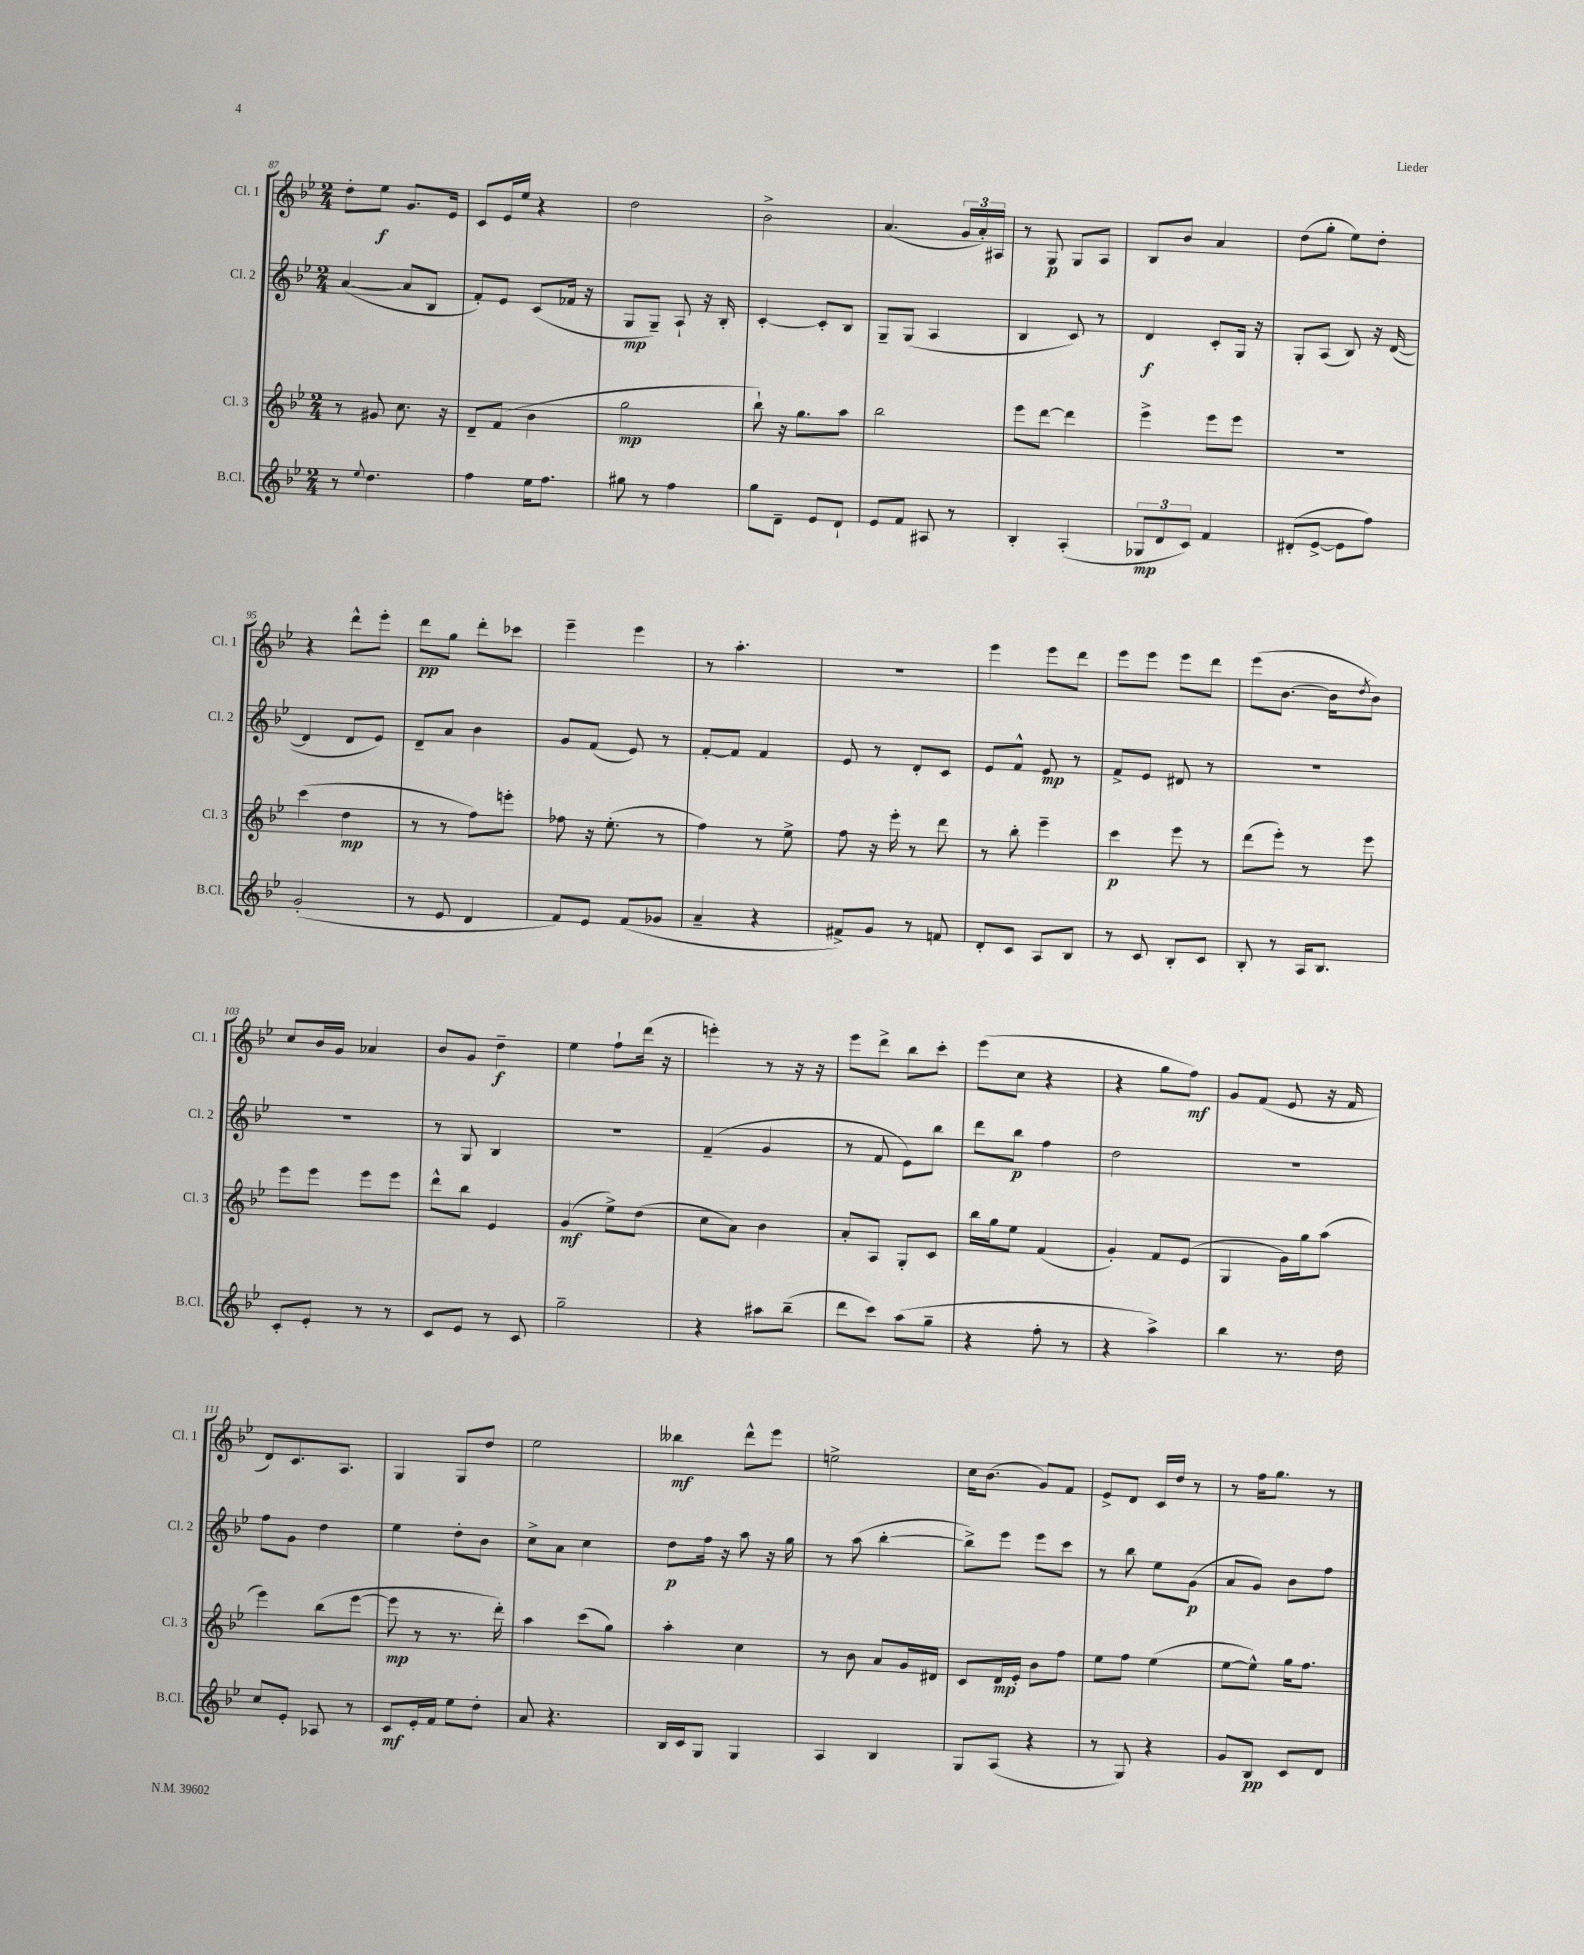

**kern	**kern	**kern	**kern
*staff4	*staff3	*staff2	*staff1
*clefG2	*clefG2	*clefG2	*clefG2
*k[b-e-]	*k[b-e-]	*k[b-e-]	*k[b-e-]
*M2/4	*M2/4	*M2/4	*M2/4
8r	8r	([4a	8dd'
8qqee-	.	.	.
4.dd	8g#	.	8ee-
.	8.cc	8a]	8.g
.	.	8B-	.
.	16r	.	16e-
=	=	=	=
4ff	8d~	8f')	8c
.	(8f	8e-	16e-
.	.	.	16ee-
16ee-	4b-	(8c	4r
8.ff	.	.	.
.	.	16f-	.
.	.	16r	.
=	=	=	=
8gg#	2gg	8G	2dd
8r	.	8G~)	.
4ff	.	8A`	.
.	.	16r	.
.	.	16B-'	.
=	=	=	=
8gg	8bb-`)	[4c'	2b-^
8d~	16r	.	.
.	8.gg	.	.
8e-	.	8c']	.
8d`	8aa	8B-	.
=	=	=	=
8e-	2bb-	8G~	(4.a
8f	.	(8G	.
8A#	.	4A	.
8r	.	.	24g
.	.	.	24a')
.	.	.	24A#
=	=	=	=
4B-'	8eee-	4B-	8r
.	[8ddd	.	8G
(4A'	4ddd]	8c)	8G
.	.	8r	8A
=	=	=	=
12G-	4eee-^	4d	8B-
12d	.	.	.
.	.	.	8b-
12c)	.	.	.
4f	8eee-	8c'	4a
.	8eee-	16G	.
.	.	16r	.
=	=	=	=
(8d#'	2r	8G'	(8dd
[8e-^	.	(8A	8gg'
8e-]	.	8B-)	8ee-)
8ff)	.	16r	8dd'
.	.	([16d	.
=	=	=	=
(2g'	(4ccc	4d]	4r
.	4dd	8d	8ddd^^
.	.	8e-)	8eee-'
=	=	=	=
8r	8r	8d~	8ddd
8e-	8r	8a	8gg
4d	8ff)	4b-	8ddd'
.	8eee'	.	8ccc-
=	=	=	=
8f)	8ff-	8g	4eee-~
8e-	16r	(8f	.
.	(8.ee-'	.	.
(8f	.	8e-)	4eee-
8g-	8r	8r	.
=	=	=	=
4a~	4ff)	[8f'	8r
.	.	8f]	4.aa'
4r	8r	4f	.
.	8ee-^	.	.
=	=	=	=
8f#^)	8ff	8e-	2r
8g	16r	8r	.
.	16eee-'	.	.
8r	8r	8d'	.
8f	8ddd	8c	.
=	=	=	=
8d'	8r	8e-	4eee-
8c	8bb-'	8f^^	.
8A	4eee-~	8e-	8eee-
8B-	.	8r	8ddd
=	=	=	=
8r	4ccc	8f^	8eee-
8c	.	8e-	8eee-
8B-'	8eee-	8d#	8eee-
8c	8r	8r	8ddd
=	=	=	=
8B-'	(8ddd	2r	(8eee-
8r	8eee-')	.	[8.b-
16A	8r	.	.
8.B-	.	.	16b-]
.	.	.	8qdd
.	8eee-	.	8b-)
=	=	=	=
8c'	8eee-	2r	8cc
8e-'	8eee-	.	16b-
.	.	.	16g
8r	8eee-	.	4a-
8r	8eee-	.	.
=	=	=	=
8c	8ddd^^	8r	8b-
8e-	8bb-	8G	8g
8r	4e-	4B-	4dd~
8c	.	.	.
=	=	=	=
2gg~	(4g	2r	4ee-
.	8ee-^)	.	8ff`
.	(8dd	.	(16ddd
.	.	.	16r
=	=	=	=
4r	8cc	(4f~	4eee')
.	8a)	.	.
8aa#	4b-	4g	8r
(8bb-~	.	.	16r
.	.	.	16r
=	=	=	=
8ddd	8a'	8r	8eee-
8ccc)	8A	8f	8ddd^
(8aa	8G'	8e-)	8bb-
8gg~	8c	8bb-	8ccc'
=	=	=	=
4r	16bb-	8ddd	(8eee-
.	16gg	.	.
.	8ee-	8bb-	8cc
8ff'	(4f	4ff	4r
8r	.	.	.
=	=	=	=
4r	4g')	2dd	4r
4aa^)	8f	.	8gg
.	(8e-	.	8ff)
=	=	=	=
4bb-	4G	2r	8g
.	.	.	(8f
8.r	16g)	.	8e-
.	16gg	.	.
.	(8aa	.	16r
16dd	.	.	16f
=	=	=	=
8cc	4eee-)	8ff	8d)
8e-'	.	8g	8.c
8A-	(8bb-	4dd	.
.	.	.	8.A
8r	[8eee-	.	.
=	=	=	=
8c	8eee-]	4ee-	4G
16e-'	8r	.	.
16f	.	.	.
8ee-	8.r	8dd'	8G
8dd'	.	8b-	8dd
.	16ddd')	.	.
=	=	=	=
8a	4aa	8cc^	2ee-
4.r	.	8a	.
.	(8ccc	4cc	.
.	8gg)	.	.
=	=	=	=
16B-	4aa'	8dd	4bb--
16c	.	.	.
8G	.	16ff	.
.	.	16r	.
4G	4cc	8aa	8ddd^^
.	.	16r	8eee-
.	.	16gg	.
=	=	=	=
4A	8r	8r	2ee^
.	8b-	(8aa	.
4B-	8a	[4bb-'	.
.	16g	.	.
.	16d#	.	.
=	=	=	=
8G	8c	8bb-^])	16cc
.	.	.	(8.b-
(8A	16d	8eee-	.
.	16e-'	.	.
4r	8b-	8eee-	8g)
.	8ff	8ccc	8f
=	=	=	=
8r	8ee-	8r	8e-^
8G)	8ff	8bb-	8d
4r	(4ee-	8ee-	16c
.	.	.	16dd
.	.	(8g	8r
=	=	=	=
8g	[8ee-	8a	8r
8B-	8ee-^^])	8g)	16ff
.	.	.	8.gg
8c	16gg	8b-	.
.	8.ff	.	.
8d	.	8ff	8r
==	==	==	==
*-	*-	*-	*-
